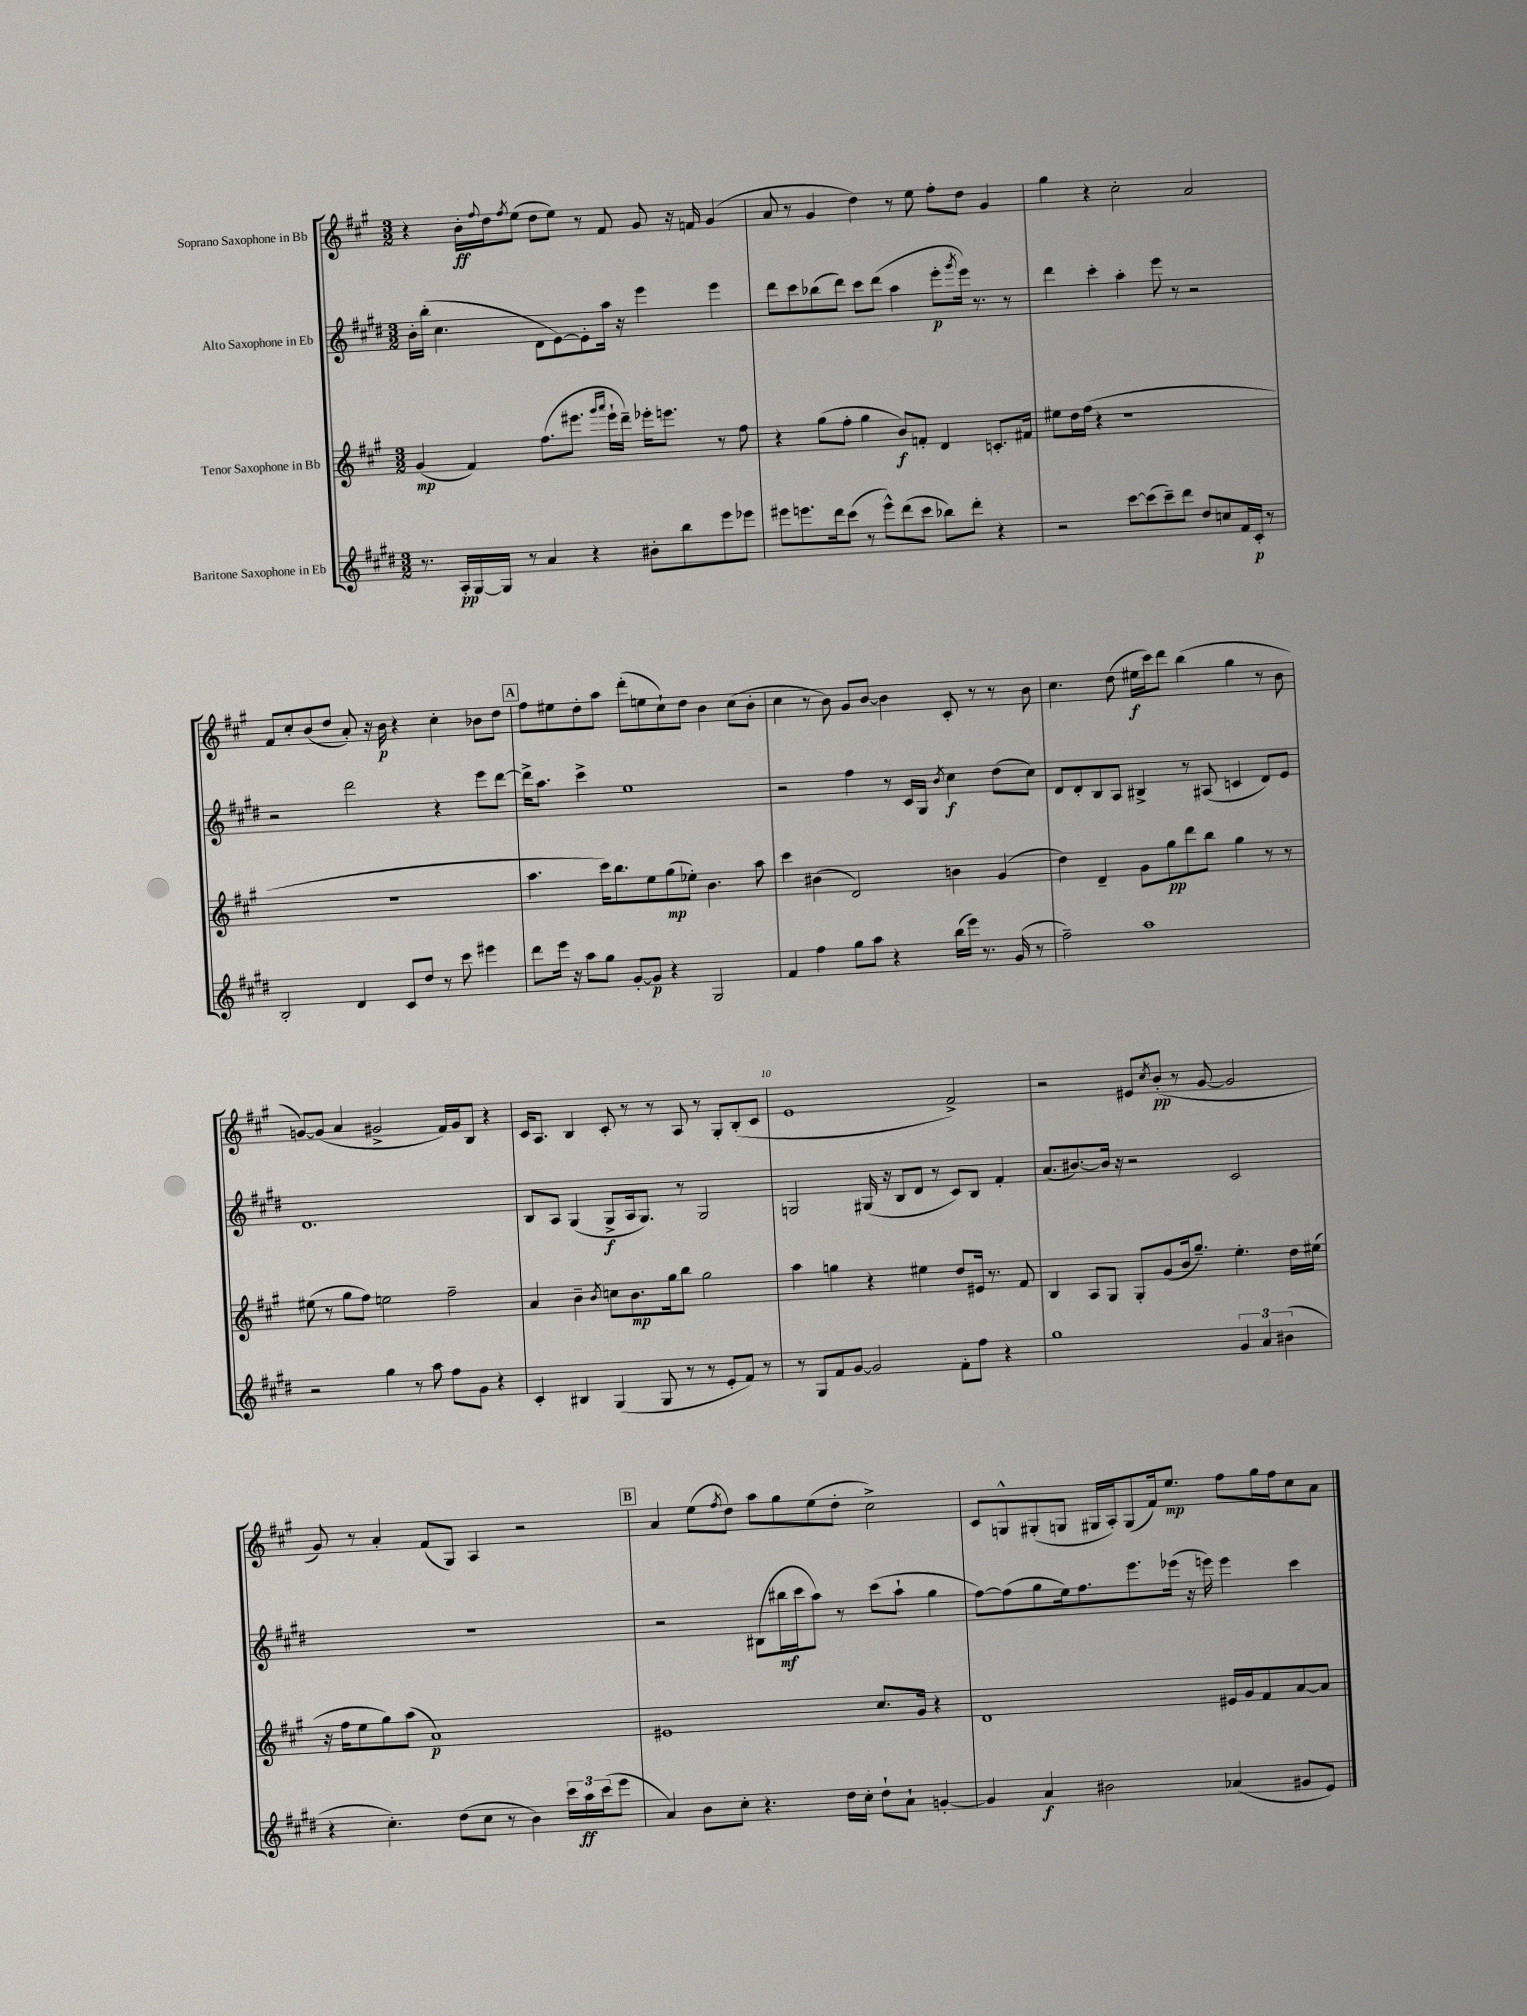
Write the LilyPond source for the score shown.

<<
\new StaffGroup <<
\new Staff = "s0" \with { instrumentName = "Soprano Saxophone in Bb" } {
    \clef treble \key a \major \numericTimeSignature \time 3/2
    r4 b'16-.\ff \appoggiatura { fis''8 } d''16 \acciaccatura { fis''8 } e''8( d''8 e''8) r8 fis'8 gis'8 r16 f'16 gis'4( |
    a'8 r8 gis'4 d''4) r8 e''8 fis''8-. d''8 gis'4 |
    gis''4 r4 cis''2-. a'2 |
    fis'8 cis''8-. b'8( d''8 a'8-.) r16 b'16\p r4 cis''4-. bes'8 d''8 |
    \mark \markup { \box "A" } fis''8 eis''8 d''8-. a''8 d'''8-.( e''8 cis''8-!) d''8 b'4 cis''8( b'8-. |
    cis''4 r8 b'8) gis'8 b'8~ b'4 cis'8-. r8 r8 b'8 |
    cis''4. d''8( eis''16\f cis'''16) d'''8 b''4( gis''4 r8 b'8 |
    g'8~) g'8( a'4 gis'2-> fis'16) gis'16 b8 r4 |
    cis'16 a8. b4 cis'8-. r8 r8 a8 r8 gis8-. b8-.( cis'8 |
    e'1 fis'2->) |
    r2 eis'8 \acciaccatura { cis''8 } b'8-.\pp( r8 gis'8~ gis'2 |
    gis'8) r8 a'4-. fis'8( gis8) a4 r2 |
    \mark \markup { \box "B" } a'4 e''8( \acciaccatura { fis''8 } d''8) a''8 gis''8 e''8( d''8-. cis''2->) |
    cis'8 g8-^ gis8-.( g8 gis16 a16-.) gis8( fis'16) e''8.\mp fis''8 gis''16 fis''16 cis''8 a'8 \bar "|." |
}
\new Staff = "s1" \with { instrumentName = "Alto Saxophone in Eb" } {
    \clef treble \key e \major \numericTimeSignature \time 3/2
    b'16-. b''16-.( cis''4. dis'8 e'8~) e'8-. a''16 r16 e'''4 e'''4 |
    dis'''8 cis'''8 bes''8( dis'''8) cis'''8 dis'''8( a''4 e'''8-.\p \acciaccatura { gis'''8 } e'''16) r8. r8 |
    dis'''4 cis'''4-. a''4-. e'''8 r8 r2 |
    r2 dis'''2 r4 e'''8 dis'''8~ |
    \mark \markup { \box "A" } dis'''16-> a''8. cis'''4-> e''1 |
    r2 fis''4 r8 cis'16 gis16 \acciaccatura { b'8 } cis''4\f dis''8( cis''8) |
    dis'8 dis'8-. b8 a8 bis4-> r8 ais8( c'4 dis'8) e'8 |
    dis'1. |
    b8 a8 gis4( gis8->\f a16 gis8.) r8 gis2 |
    g2 gis16( r16 b8 dis'8 r8 cis'8) b8 fis'4-. |
    a'8.( bis'8.~) bis'16 r16 r2 cis'2 |
    R1. |
    \mark \markup { \box "B" } r2 bis8( bis''16\mf cis'''16 a''8) r8 cis'''8( a''8-! gis''4 |
    fis''8~) fis''8( gis''8 e''16) fis''8. e'''8. ees'''16( r16 e'''16) e'''4 cis'''4 \bar "|." |
}
\new Staff = "s2" \with { instrumentName = "Tenor Saxophone in Bb" } {
    \clef treble \key a \major \numericTimeSignature \time 3/2
    gis'4\mp( fis'4) fis''8.( eis'''8. \grace { gis'''16 a'''16 } eis'''16-! d'''16--) ees'''16-. e'''8. r8 fis''8 |
    r4 gis''8( fis''8-. gis''4 b'8\f) f'8-. d'4 c'8.-. fis'16 |
    eis''8 d''16 fis''16( r4 r1 |
    R1. |
    \mark \markup { \box "A" } a''4. cis'''16) b''8. e''8 gis''8\mp( ees''8-.) b'4. a''8 |
    cis'''4 bis'4( d'2) b'4 gis'4( |
    d''4) d'4-- gis'8 gis''8\pp d'''8 b''8 gis''4 r8 r8 |
    eis''8( r8 gis''8 fis''8) e''2 fis''2-- |
    a'4 b'4-- \acciaccatura { b'8 } c''8 b'8.\mp gis''16 b''8 gis''2 |
    a''4 g''4 r4 eis''4 d''8 eis'16 r8. fis'8 |
    b4 a8 gis8 gis8-. gis'8( b'16 gis''8.--) e''4.-. d''16 eis''16( |
    r16 fis''16 e''8 gis''8) a''8( a'1\p) |
    \mark \markup { \box "B" } eis'1 cis''8. gis'16 r4 |
    d'1 eis'16 gis'16 fis'8 a'8~ a'8 \bar "|." |
}
\new Staff = "s3" \with { instrumentName = "Baritone Saxophone in Eb" } {
    \clef treble \key e \major \numericTimeSignature \time 3/2
    r8. a16-.\pp gis16~ gis16 r8 a'4 r4 bis'8-. b''8 e'''8 ees'''8 |
    eis'''8 e'''8. dis'''16 cis'''8( r8 e'''8-^) dis'''8( cis'''8 bes''8) dis'''8-. r4 |
    r2 cis'''8~ cis'''8( cis'''8--) dis'''8 dis''8 c''8 fis'16 cis'16-.\p r8 |
    b2-. dis'4 cis'8 dis''8 r8 cis'''8 eis'''4 |
    \mark \markup { \box "A" } dis'''8 e'''16 r16 a''8 gis''8 gis'8~-. gis'8\p r4 gis2 |
    fis'4 fis''4 gis''8 a''8 r4 b''16( e'''16) r8. gis'16( r8 |
    fis''2--) a''1 |
    r2 gis''4 r8 a''8 fis''8 gis'8 r4 |
    cis'4-. bis4 gis4( gis8 r8 r8 e'8-. fis'8) r8 |
    r8 gis8 fis'8 gis'8~ gis'2 fis'8-. fis''8 r4 |
    gis''1 \tuplet 3/2 { gis'4 a'4 bis'4( } |
    r4 cis''4.-.) dis''8( cis''8 r8 b'4) \tuplet 3/2 { cis'''16 a''16\ff cis'''16( } e'''8 |
    \mark \markup { \box "B" } a'4) b'8 cis''8-. r4. dis''16 cis''16-. dis''8-! a'8-! g'4~-. |
    g'4 a'4\f bis'2 aes'4( gis'8 e'8) \bar "|." |
}
>>
>>
\layout { \context { \Score \override BarNumber.break-visibility = ##(#f #t #t) barNumberVisibility = #(every-nth-bar-number-visible 5) } }
